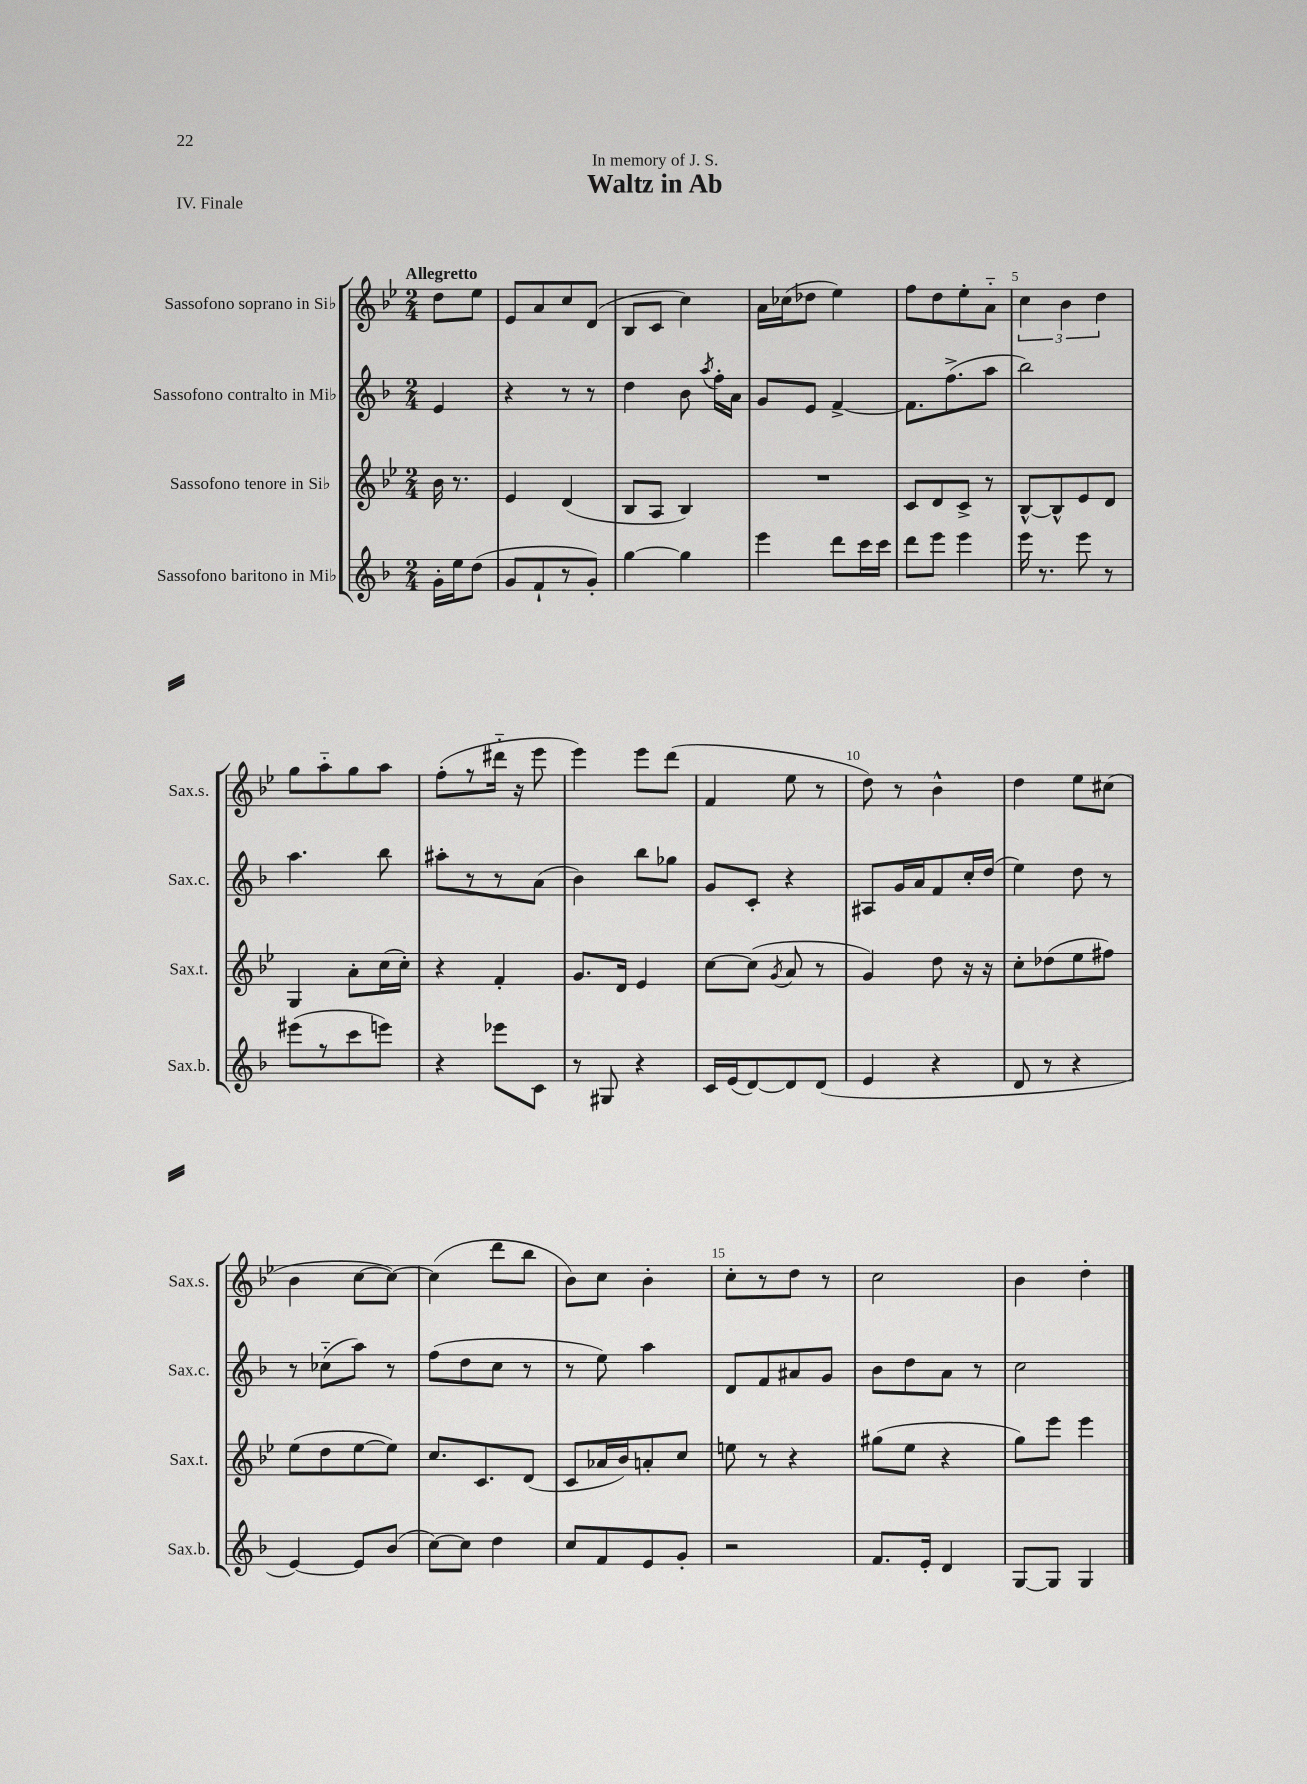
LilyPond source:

\header { title = "Waltz in Ab" dedication = "In memory of J. S." piece = "IV. Finale" }
<<
\new StaffGroup <<
\new Staff = "s0" \with { instrumentName = "Sassofono soprano in Sib" shortInstrumentName = "Sax.s." } {
    \clef treble \key bes \major \numericTimeSignature \time 2/4 \partial 4 \tempo "Allegretto"
    \autoBeamOff d''8[ ees''8] |
    ees'8[ a'8 c''8 d'8]( |
    bes8[ c'8] c''4) |
    a'16[ ces''16( des''8] ees''4) |
    f''8[ d''8 ees''8-. a'8]-_ |
    \tuplet 3/2 { c''4 bes'4 d''4 } |
    g''8[ a''8-_ g''8 a''8] |
    f''8[-.( r8 dis'''16]-_ r16 ees'''8 |
    ees'''4) ees'''8[ d'''8]( |
    f'4 ees''8 r8 |
    d''8) r8 bes'4-^ |
    d''4 ees''8[ cis''8]( |
    bes'4 c''8[~ c''8]~) |
    c''4( d'''8[ bes''8] |
    bes'8[) c''8] bes'4-. |
    c''8[-. r8 d''8] r8 |
    c''2 |
    bes'4 d''4-. \bar "|." |
}
\new Staff = "s1" \with { instrumentName = "Sassofono contralto in Mib" shortInstrumentName = "Sax.c." } {
    \clef treble \key f \major \numericTimeSignature \time 2/4 \partial 4
    \autoBeamOff e'4 |
    r4 r8 r8 |
    d''4 bes'8 \acciaccatura { a''8 } f''16[-. a'16] |
    g'8[ e'8] f'4~-> |
    f'8.[ f''8.->( a''8] |
    bes''2) |
    a''4. bes''8 |
    ais''8[-. r8 r8 a'8]( |
    bes'4) bes''8[ ges''8] |
    g'8[ c'8]-. r4 |
    ais8[ g'16 a'16 f'8 c''16-. d''16]( |
    e''4) d''8 r8 |
    r8 ces''8[-_( a''8]) r8 |
    f''8[( d''8 c''8] r8 |
    r8 e''8) a''4 |
    d'8[ f'8 ais'8 g'8] |
    bes'8[ d''8 a'8] r8 |
    c''2 \bar "|." |
}
\new Staff = "s2" \with { instrumentName = "Sassofono tenore in Sib" shortInstrumentName = "Sax.t." } {
    \clef treble \key bes \major \numericTimeSignature \time 2/4 \partial 4
    \autoBeamOff bes'16 r8. |
    ees'4 d'4( |
    bes8[ a8] bes4) |
    R2 |
    c'8[ d'8 c'8]-> r8 |
    bes8[~-^ bes8-^ ees'8 d'8] |
    g4 a'8[-. c''16( c''16]-.) |
    r4 f'4-. |
    g'8.[ d'16] ees'4 |
    c''8[~ c''8]( \acciaccatura { g'8 } a'8 r8 |
    g'4) d''8 r16 r16 |
    c''8[-. des''8( ees''8 fis''8]) |
    ees''8[( d''8 ees''8~ ees''8]) |
    c''8.[ c'8. d'8]( |
    c'8[ aes'16 bes'16) a'8-. c''8] |
    e''8 r8 r4 |
    gis''8[( ees''8] r4 |
    g''8[) ees'''8] ees'''4 \bar "|." |
}
\new Staff = "s3" \with { instrumentName = "Sassofono baritono in Mib" shortInstrumentName = "Sax.b." } {
    \clef treble \key f \major \numericTimeSignature \time 2/4 \partial 4
    \autoBeamOff g'16[-. e''16 d''8]( |
    g'8[ f'8-! r8 g'8]-.) |
    g''4~ g''4 |
    e'''4 d'''8[ c'''16 c'''16] |
    d'''8[ e'''8] e'''4 |
    e'''16 r8. e'''8 r8 |
    eis'''8[( r8 c'''8 e'''8]) |
    r4 ees'''8[ c'8] |
    r8 gis8 r4 |
    c'16[ e'16( d'8~) d'8 d'8]( |
    e'4 r4 |
    d'8 r8 r4 |
    e'4~) e'8[ bes'8]( |
    c''8[~) c''8] d''4 |
    c''8[ f'8 e'8 g'8]-. |
    r2 |
    f'8.[ e'16]-. d'4 |
    g8[~ g8] g4 \bar "|." |
}
>>
>>
\layout { \context { \Score \override BarNumber.break-visibility = ##(#f #t #t) barNumberVisibility = #(every-nth-bar-number-visible 5) } }
